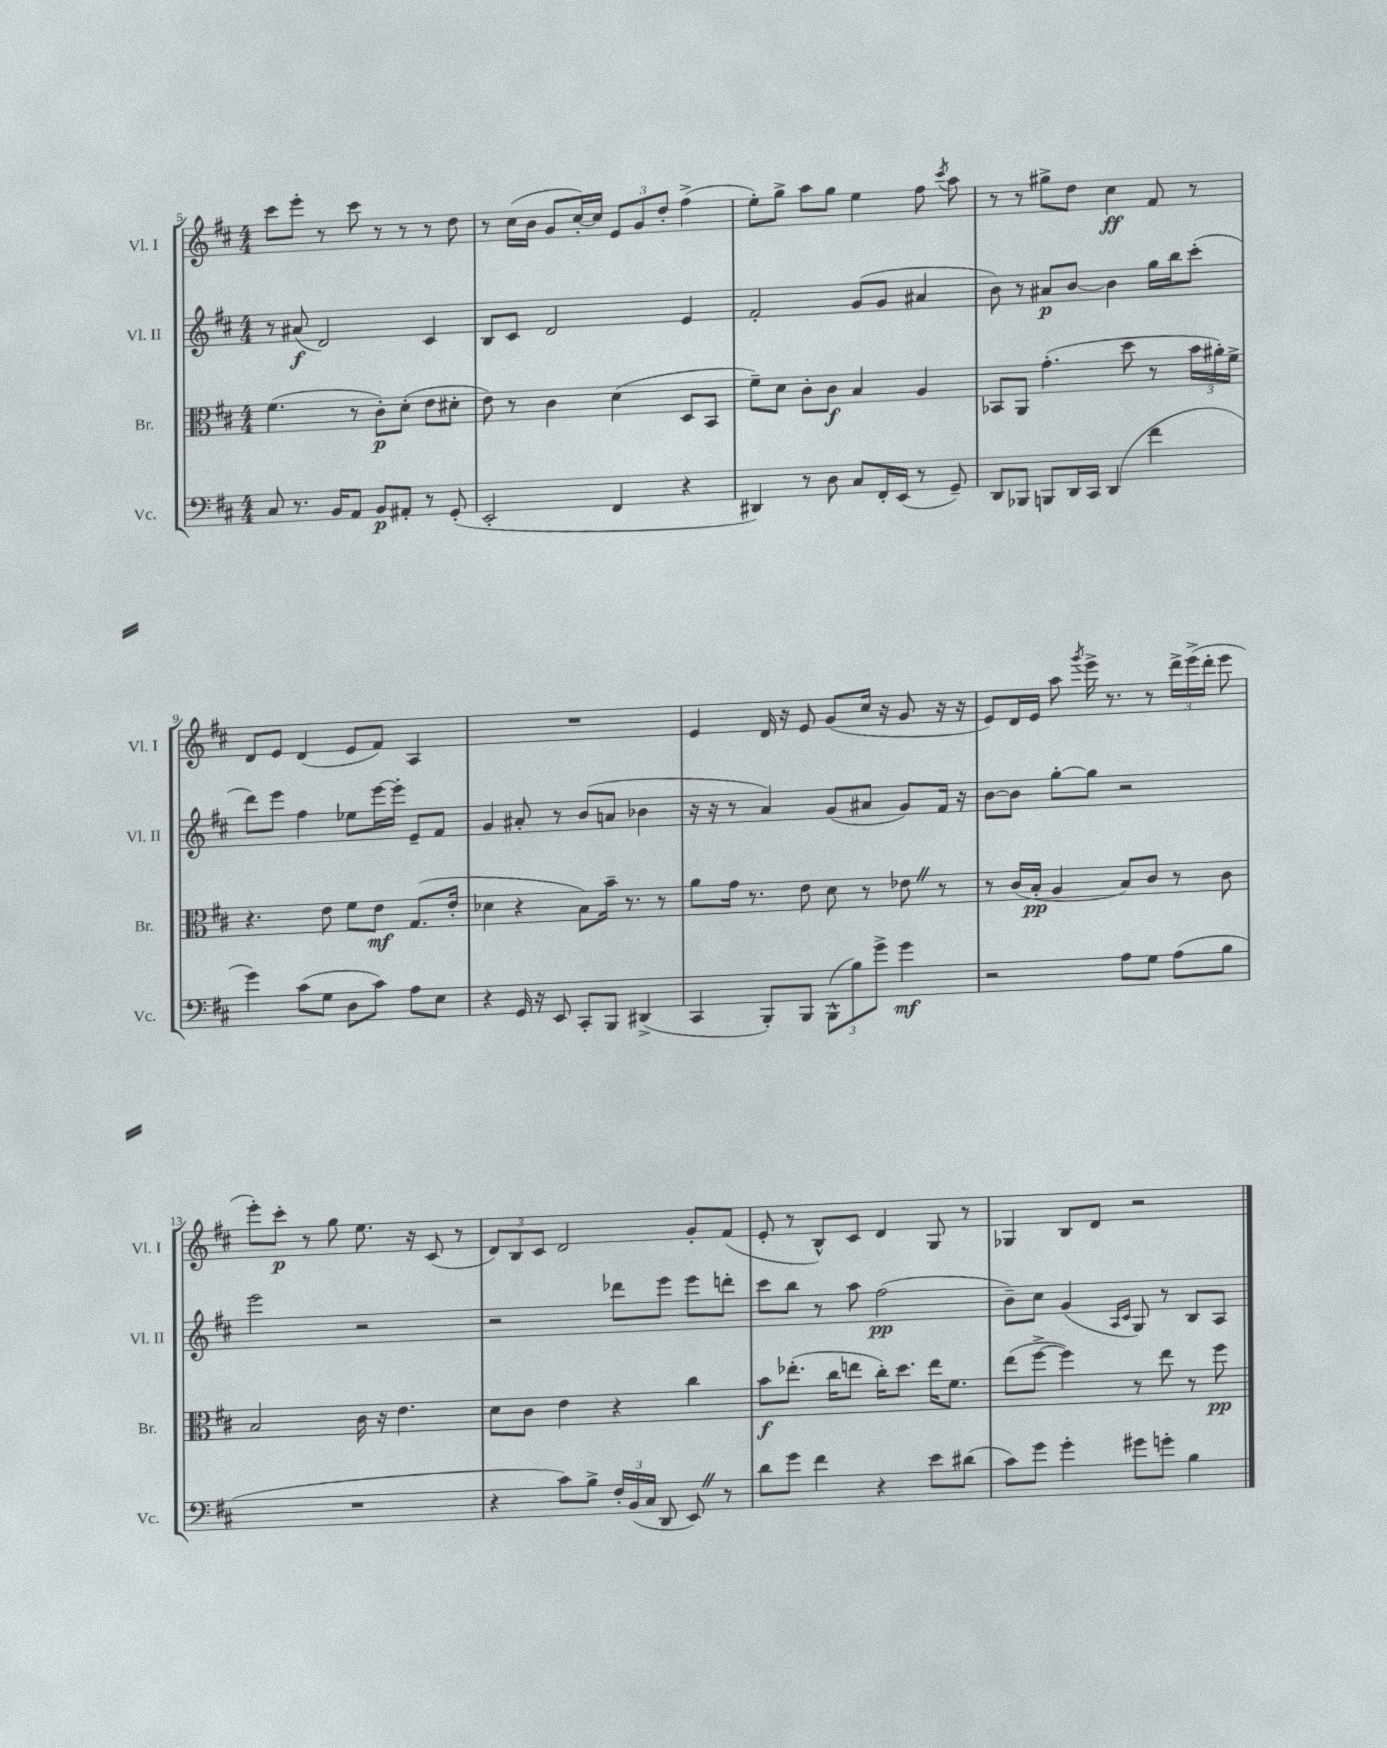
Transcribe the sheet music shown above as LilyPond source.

<<
\new StaffGroup <<
\new Staff = "s0" \with { instrumentName = "Vl. I" shortInstrumentName = "Vl. I" } {
    \clef treble \key d \major \numericTimeSignature \time 4/4
    \autoBeamOff cis'''8[ e'''8]-. r8 cis'''8 r8 r8 r8 d''8 |
    r8 cis''16[( b'16] g'8[ cis''16~-.) cis''16] \tuplet 3/2 { e'8[ g'8 d''8]-. } fis''4->( |
    e''8[-.) g''8]-> a''8[ g''8] e''4 fis''8 \acciaccatura { cis'''8 } a''8 |
    r8 r8 gis''8[-> d''8] cis''4\ff fis'8 r8 |
    d'8[ e'8] d'4( e'8[ fis'8]) a4 |
    R1 |
    e'4 d'16 r16 e'8 g'8[( cis''16] r16 g'8 r16 r16 |
    e'8[) d'16 e'16] a''8 \acciaccatura { g'''8 } e'''16-> r8. r8 \tuplet 3/2 { d'''16[-> e'''16->( d'''16]-. } e'''8 |
    e'''8[-.) cis'''8]-.\p r8 g''8 e''8. r16 cis'8( r8 |
    \tuplet 3/2 { d'8[) b8 cis'8] } d'2 g'8[-. fis'8]( |
    e'8-. r8 b8[-^) cis'8] d'4 g8 r8 |
    ges4 b8[ d'8] r2 \bar "|." |
}
\new Staff = "s1" \with { instrumentName = "Vl. II" shortInstrumentName = "Vl. II" } {
    \clef treble \key d \major \numericTimeSignature \time 4/4
    \autoBeamOff r8 ais'8\f( d'2) cis'4 |
    b8[ cis'8] d'2 e'4 |
    fis'2-. g'8[( g'8] ais'4 |
    b'8) r8 ais'8[\p b'8]~ b'4 g''16[ b''16 cis'''8]-.( |
    d'''8[) e'''8] fis''4 ees''8[ e'''16~ e'''16]-. e'8[-- fis'8] |
    g'4 ais'8-. r8 b'8[( a'8] bes'4 |
    r16 r16 r8 a'4) g'8[( ais'8] g'8[) fis'16] r16 |
    b'8[~ b'8] g''8[~-. g''8] r2 |
    e'''2 r2 |
    r2 des'''8[ e'''8] e'''8[ d'''8]-. |
    cis'''8[ b''8] r8 a''8 fis''2\pp( |
    b'8[--) cis''8] g'4( \grace { a16[ cis'16] } g8) r8 b8[ a8] \bar "|." |
}
\new Staff = "s2" \with { instrumentName = "Br." shortInstrumentName = "Br." } {
    \clef alto \key d \major \numericTimeSignature \time 4/4
    \autoBeamOff fis'4.( r8 cis'8[-.\p) d'8]-.( e'8[ dis'8]-. |
    e'8) r8 cis'4 d'4( d8[ b,8] |
    fis'8[--) d'8] cis'8[-. cis'8]\f b4 a4 |
    bes,8[ a,8] g'4.-.( d''8 r8 \tuplet 3/2 { b'16[ ais'16-.) fis'16]-> } |
    r4. e'8 fis'8[ e'8]\mf g8.[( e'16]-. |
    des'4 r4 b8[) b'16]-- r8. r8 |
    a'8[ g'16] r8. e'8 d'8 r8 ees'8 \once \override BreathingSign.text = \markup { \musicglyph "scripts.caesura.straight" } \breathe r8 |
    r8 cis'16[( b16]-.\pp a4 b8[) cis'8] r8 cis'8 |
    b2 cis'16 r16 e'4. |
    d'8[ cis'8] e'4 r4 cis''4 |
    b'8[\f ees''8.]-.( cis''16[ e''8] cis''16[-.) d''8.] e''16[ fis'8.] |
    e''8[( fis''8]~-> fis''4) r8 e''8 r8 fis''8\pp \bar "|." |
}
\new Staff = "s3" \with { instrumentName = "Vc." shortInstrumentName = "Vc." } {
    \clef bass \key d \major \numericTimeSignature \time 4/4
    \autoBeamOff cis8 r8. b,16[ a,8] b,8[\p ais,8]-. r8 g,8-.( |
    e,2-. fis,4 r4 |
    dis,4) r8 d8 cis8[ fis,16-. e,16]( r8 g,8--) |
    d,8[ bes,,8] b,,8[ d,16 cis,16] d,4( fis'4 |
    g'4) cis'8[( g8] d8[ cis'8]) a8[ e8] |
    r4 g,16 r16 e,8 cis,8[-. b,,8] dis,4->( |
    cis,4 b,,8[-.) b,,8] \tuplet 3/2 { b,,8[-^( b8) g'8]-> } g'4\mf |
    r2 a8[ g8] a8[( b8] |
    R1 |
    r4 cis'8[) b8]-> \tuplet 3/2 { fis16[-. b,16( cis16] } d,8 e,8) \once \override BreathingSign.text = \markup { \musicglyph "scripts.caesura.straight" } \breathe r8 |
    d'8[ g'8] fis'4 r4 e'8[ dis'8]( |
    cis'8[) g'8] g'4-. gis'8[ g'8]-. b4 \bar "|." |
}
>>
>>
\layout { \context { \Score currentBarNumber = #5 } }
